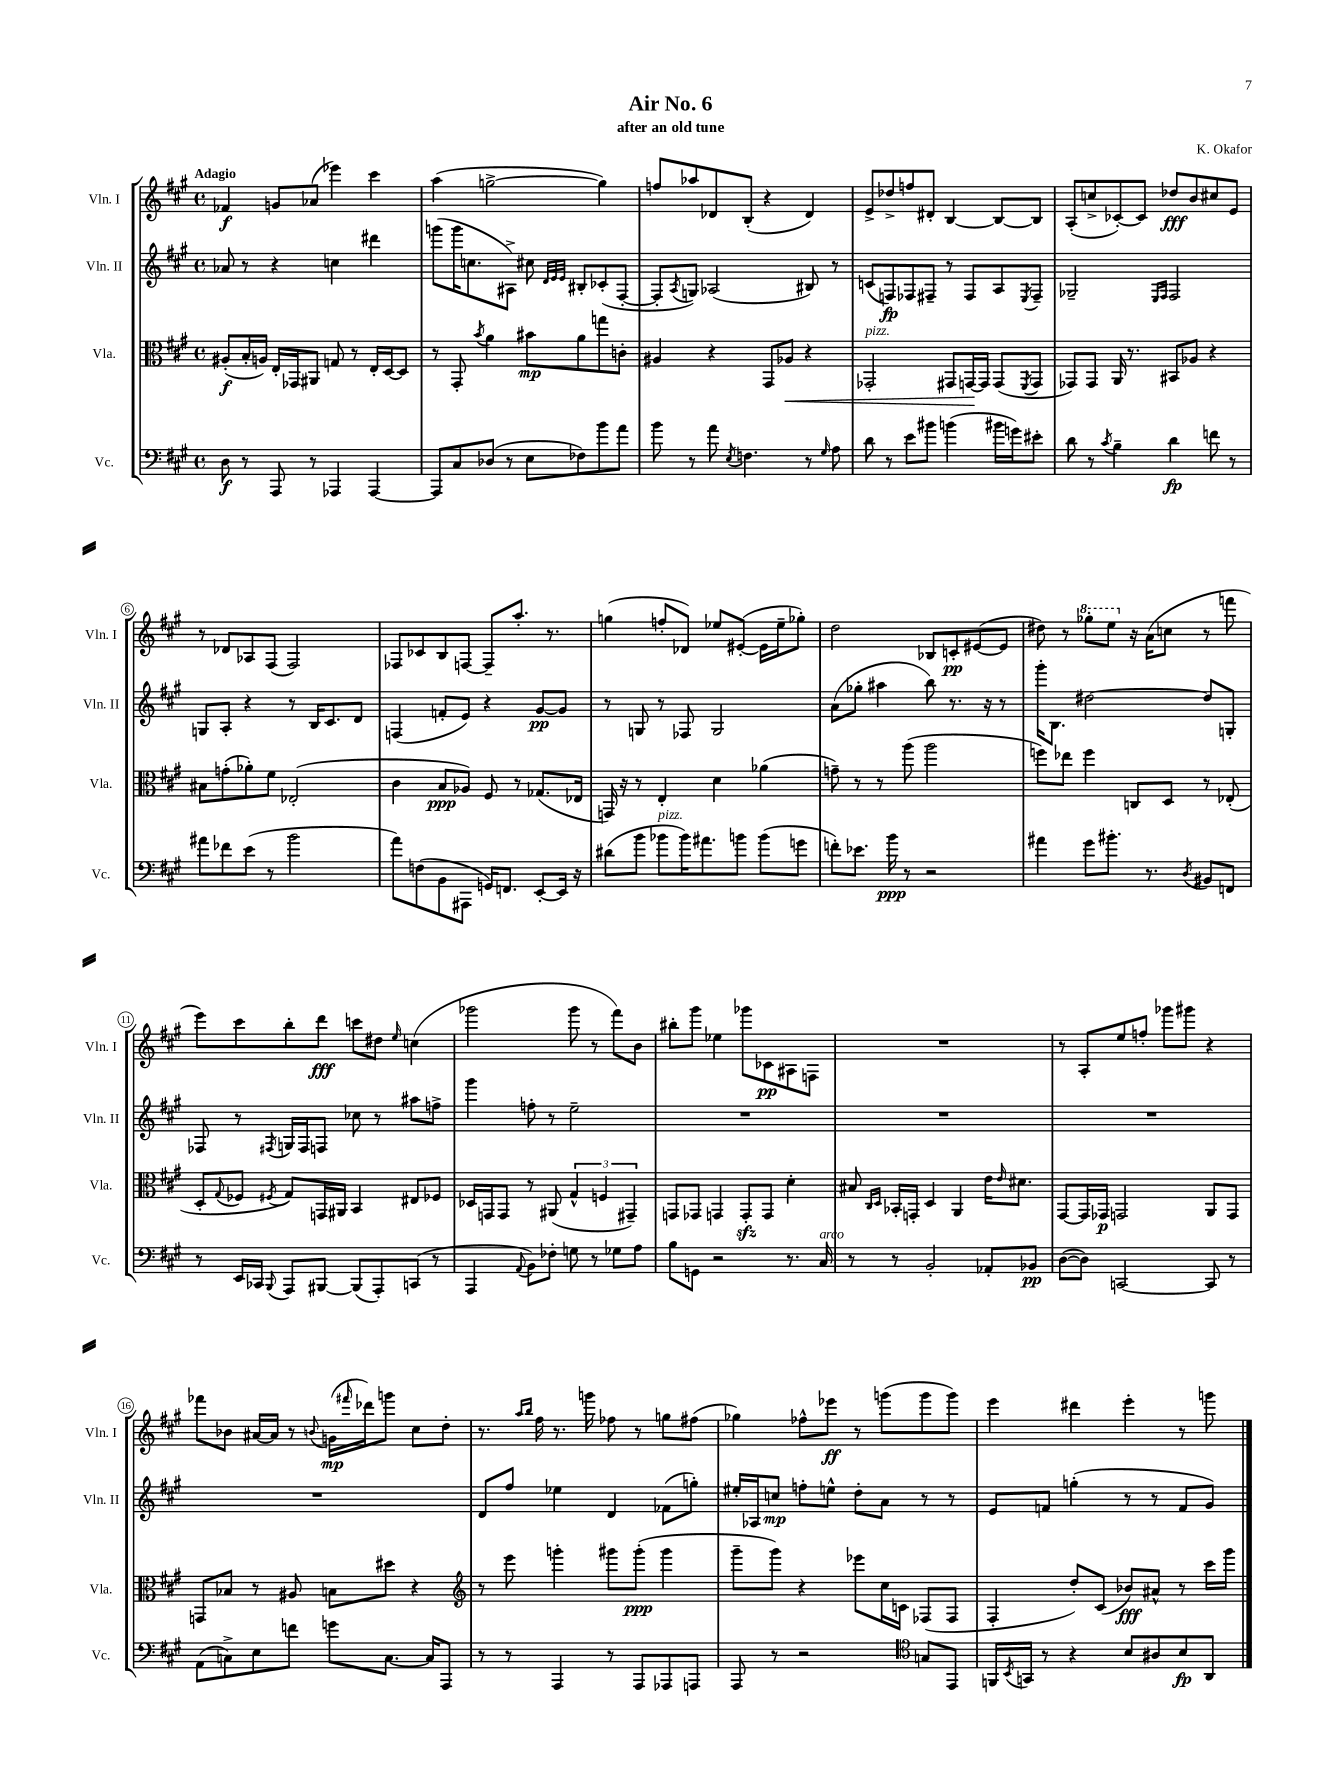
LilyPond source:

\header { title = "Air No. 6" composer = "K. Okafor" subtitle = "after an old tune" }
<<
\new StaffGroup <<
\new Staff = "s0" \with { instrumentName = "Vln. I" shortInstrumentName = "Vln. I" } {
    \clef treble \key a \major \defaultTimeSignature \time 4/4 \tempo "Adagio"
    fes'4\f g'8 aes'8( ees'''4) cis'''4 |
    a''4( g''2~-> g''4) |
    f''8 aes''8 des'8 b8-.( r4 des'4) |
    e'8-> des''8-> f''8 dis'8-. b4~ b8~ b8 |
    a8-.( c''8-> ces'8~-.) ces'8 des''8\fff b'8 cis''8 e'8 |
    r8 des'8 aes8 fis8( fis2) |
    fes8 ces'8 b8 f8~ f8-- a''8.-. r8. |
    g''4( f''8-. des'8) ees''8 eis'8~-.( eis'16 ees''16-- ges''8-.) |
    d''2 bes8 c'8-.\pp eis'8~( eis'8 |
    dis''8) r8 \ottava #1 ges'''8-. e'''8 \ottava #0 r16 a'16( c''8 r8 f'''8 |
    e'''8) cis'''8 b''8-. d'''8\fff c'''8 dis''8 \grace { e''16 } c''4( |
    ges'''2 ges'''8 r8 fis'''8) b'8 |
    bis''8-. gis'''8 ees''4 ges'''8 ces'8\pp ais8 f8 |
    R1 |
    r8 a8-. e''8 f''8-. ges'''8 gis'''8 r4 |
    fes'''8 bes'8 ais'16~ ais'16 r8 \appoggiatura { b'8 } g'16\mp( \grace { fis'''16 } des'''16) g'''8 cis''8 d''8-. |
    r8. \grace { a''16 b''16 } fis''16 r8. g'''16 fes''8 r8 g''8 fis''8( |
    ges''4) fes''8-^ ees'''8\ff r8 g'''8( g'''8 g'''8) |
    e'''4 dis'''4 e'''4-. r8 g'''8 \bar "|." |
}
\new Staff = "s1" \with { instrumentName = "Vln. II" shortInstrumentName = "Vln. II" } {
    \clef treble \key a \major \defaultTimeSignature \time 4/4
    aes'8 r8 r4 c''4 dis'''4 |
    g'''8( g'''16 c''8. ais8->) cis''8 \grace { d'32 e'32 e'32 } bis8-. ces'8-.( fis8~-. |
    fis8-. \acciaccatura { a8 } g8) aes2( bis8) r8 |
    c'8( f8\fp) fes8 fis8-- r8 fis8 a8 \acciaccatura { e8 } fis8-- |
    ges2-- \grace { e16 fis16 } fis2 |
    g8 a8-. r4 r8 b16 cis'8. d'8 |
    f4( f'8-. e'8) r4 gis'8~\pp gis'8 |
    r8 g8 r8 fes8 g2 |
    a'8( ges''8-. ais''4 b''8) r8. r16 r8 |
    gis'''16-. b8. dis''2~ dis''8 g8-. |
    fes8 r8 \acciaccatura { fis8 } g16 fis16 f8 ces''8 r8 ais''8 f''8-> |
    gis'''4 f''8-. r8 e''2-- |
    R1 |
    R1 |
    R1 |
    R1 |
    d'8 fis''8 ees''4 d'4 fes'8( g''8-.) |
    eis''16-. aes16 c''8\mp f''8-. e''8-^ d''8-. a'8 r8 r8 |
    e'8 f'8 g''4-.( r8 r8 f'8 gis'8) \bar "|." |
}
\new Staff = "s2" \with { instrumentName = "Vla." shortInstrumentName = "Vla." } {
    \clef alto \key a \major \defaultTimeSignature \time 4/4
    ais8-.\f( b16-. a16) e16-. ges,16 ais,8 g8 r8 e16-. d16~ d8 |
    r8 gis,8-. \acciaccatura { b'8 } a'4 bis'8\mp a'8 g''8 c'8-. |
    ais4 r4 gis,8 aes8\< r4 |
    ges,2-.^\markup { \italic "pizz." } gis,8 g,16~\! g,16 g,8( \acciaccatura { fis,8 } g,8 |
    ges,8) ges,8 a,16 r8. bis,8 aes8 r4 |
    bis8 g'8-.( aes'8-.) fis'8 ees2-.( |
    cis'4 b8\ppp aes8) fis8 r8 ges8.( ees16 |
    g,16) r16 r8 e4-. d'4 aes'4( |
    g'8--) r8 r8 a''8( a''2 |
    f''8) ees''8 f''4 c8 d8 r8 ees8-.( |
    d8-. \appoggiatura { gis8 } fes8 \acciaccatura { fis8 } gis8) g,16 ais,16 b,4 eis8 fes8 |
    des16 g,16 g,8 r8 ais,8( \tuplet 3/2 { gis4-^ f4 gis,4--) } |
    g,8 ges,8 g,4 g,8-.\sfz g,8 d'4-. |
    bis8 \grace { cis16 d16 } bes,16-. g,16-. d4 a,4 e'16 \grace { e'16 } dis'8. |
    gis,8~ gis,16 ges,16\p g,2 a,8 g,8 |
    g,8 bes8 r8 ais8 b8 dis''8 r4 |
    \clef treble r8 e'''8 g'''4-. gis'''8 gis'''8-.\ppp( gis'''4 |
    gis'''8-- gis'''8) r4 ees'''8 cis''16 c'16 fes8( fes8 |
    fis4-. d''8-.) cis'8( bes'8\fff) ais'8-^ r8 cis'''16 gis'''16 \bar "|." |
}
\new Staff = "s3" \with { instrumentName = "Vc." shortInstrumentName = "Vc." } {
    \clef bass \key a \major \defaultTimeSignature \time 4/4
    d8\f r8 a,,8 r8 aes,,4 aes,,4~ |
    aes,,8 cis8 des8( r8 e8 fes8) b'8 a'8 |
    b'8 r8 a'8 \acciaccatura { e8 } f4. r8 \grace { gis16 } a8 |
    d'8 r8 e'8 bis'8 b'4( bis'16 g'16) eis'8-. |
    d'8 r8 \acciaccatura { cis'8 } b4-- d'4\fp f'8 r8 |
    ais'8 fes'8 e'8( r8 b'2 |
    a'8) f8( b,8 ais,,8 g,16) f,8. e,8~-. e,16 r16 |
    dis'8( b'8 bes'8^\markup { \italic "pizz." } bes'16) ais'8. b'8 b'8( g'8 |
    f'8-.) ees'8. b'16\ppp r8 r2 |
    ais'4 gis'8 bis'8.-. r8. \acciaccatura { d8 } bis,8 f,8 |
    r8 e,16 ces,16 \appoggiatura { b,,8 } a,,8 bis,,8~ bis,,8( a,,8-.) c,8( r8 |
    a,,4 \appoggiatura { a,8 } b,8) fes8-. g8 r8 ges8 a8 |
    b8 g,8 r2 r8. cis16^\markup { \italic "arco" } |
    r8 r8 b,2-. aes,8-. bes,8\pp |
    d8~( d8) c,2~ c,8 r8 |
    a,8( c8->) e8 f'8 g'8 c8.~ c16 a,,8 |
    r8 r8 a,,4 r8 a,,8 aes,,8 a,,8 |
    a,,8 r8 r2 \clef tenor g8 e,8 |
    f,16 \acciaccatura { b,8 } g,16 r8 r4 b8 ais8 b8\fp a,8 \bar "|." |
}
>>
>>
\layout { \context { \Score \override BarNumber.stencil = #(make-stencil-circler 0.1 0.3 ly:text-interface::print) } }
